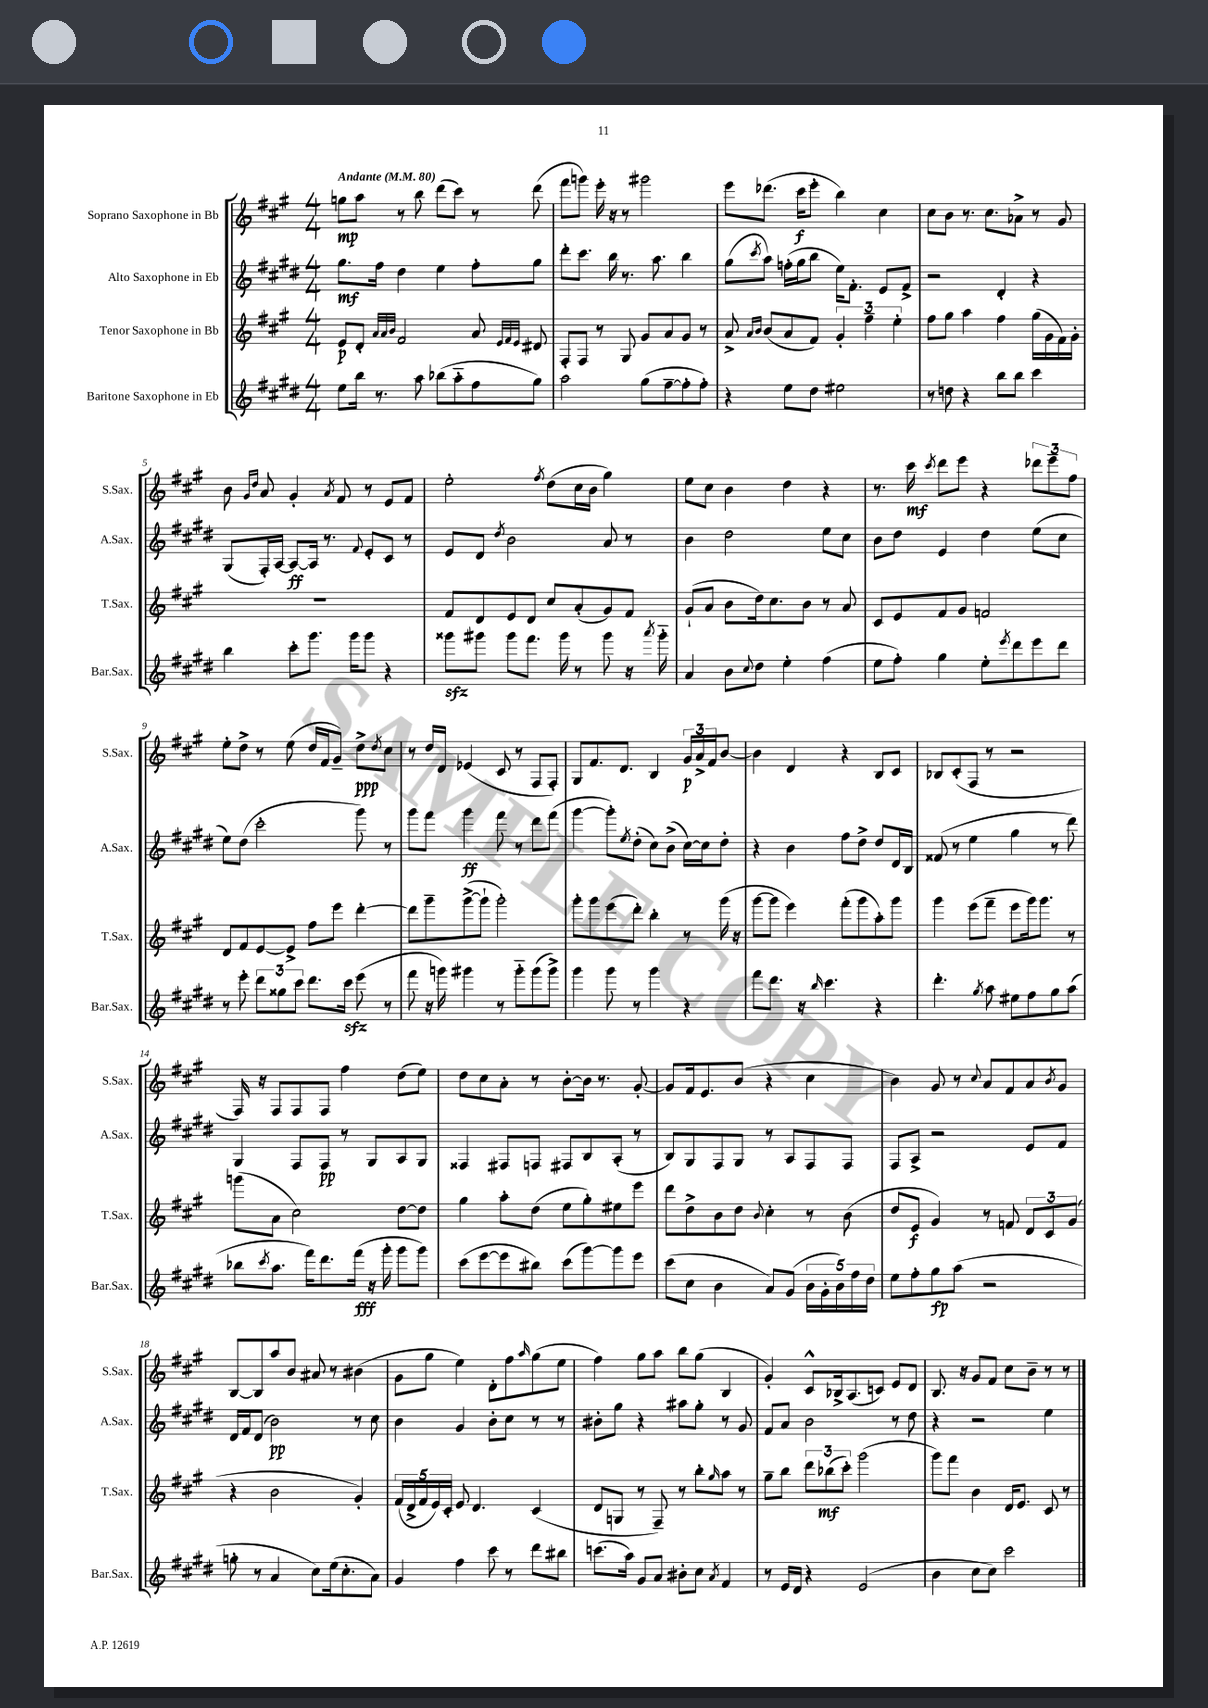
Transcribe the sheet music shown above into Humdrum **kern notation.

**kern	**dynam	**kern	**dynam	**kern	**dynam	**kern	**dynam
*part4	*part4	*part3	*part3	*part2	*part2	*part1	*part1
*staff4	*staff4	*staff3	*staff3	*staff2	*staff2	*staff1	*staff1
*I"Baritone Saxophone in Eb	*	*I"Tenor Saxophone in Bb	*	*I"Alto Saxophone in Eb	*	*I"Soprano Saxophone in Bb	*
*I'Bar.Sax.	*	*I'T.Sax.	*	*I'A.Sax.	*	*I'S.Sax.	*
*clefG2	*	*clefG2	*	*clefG2	*	*clefG2	*
*k[f#c#g#d#]	*	*k[f#c#g#]	*	*k[f#c#g#d#]	*	*k[f#c#g#]	*
*M4/4	*	*M4/4	*	*M4/4	*	*M4/4	*
*MM80	*	*MM80	*	*MM80	*	*MM80	*
=1	=1	=1	=1	=1	=1	=1	=1
!	!	!	!	!	!	!LO:TX:a:B:t=Andante	!
8ee\L	.	8e/L	p	8.gg#\L	mf	8ggn\L	mp
16bb\Jk	.	8d'/J	.	.	.	8aa\J	.
8.r	.	.	.	16ff#\Jk	.	.	.
.	.	32qqa/LLL	.	.	.	.	.
.	.	32qqa/	.	.	.	.	.
.	.	32qqb/JJJ	.	.	.	.	.
.	.	2f#/	.	4dd#\	.	8r	.
8aa\	.	.	.	.	.	8bb\	.
(8bb-X\L	.	.	.	4ee\	.	(8ddd\L	.
8aa\	.	.	.	.	.	8ccc#\J)	.
8ff#\	.	8a/	.	8ff#'\L	.	8r	.
.	.	32qqe/LLL	.	.	.	.	.
.	.	32qqf#/	.	.	.	.	.
.	.	32qqe/JJJ	.	.	.	.	.
8gg#\J)	.	8d#X/	.	8gg#\J	.	(8ddd\	.
=2	=2	=2	=2	=2	=2	=2	=2
2aa\	.	8F#'/L	.	8ddd#'\L	.	8fff#\L	.
.	.	8F#/J	.	8.ccc#\J	.	8gggn\J)	.
.	.	8r	.	.	.	16eee'\	.
.	.	.	.	16bb\	.	16r	.
.	.	8G#/	.	8.r	.	8r	.
(8gg#\L	.	8g#/L	.	.	.	2ggg#X\	.
.	.	.	.	8.aa\	.	.	.
[8ff#~\	.	8a/	.	.	.	.	.
8ff#'\]	.	8g#/J	.	4bb\	.	.	.
8ff#'\J)	.	8r	.	.	.	.	.
=3	=3	=3	=3	=3	=3	=3	=3
4r	.	8a^/	.	(8gg#\L	.	8eee\L	.
.	.	16qqa/LL	.	.	.	.	.
.	.	16qqb/JJ	.	8qccc#/	.	.	.
.	.	(8b/L	.	8aa\J)	.	(8.ddd-X\J	.
8ee\L	.	8a/	.	(16ffn'\LL	.	.	.
.	.	.	.	16gg#\J	.	16ccc#\KL	f
8dd#\J	.	8f#/J)	.	8bb\J	.	8eee'\J	.
2ee#X\	.	6g#'/	.	16ee\KL)	.	4bb\)	.
.	.	.	.	8.f#'\J	.	.	.
.	.	6ff#~\	.	.	.	.	.
.	.	.	.	8e/L	.	4cc#\	.
.	.	6ee'\	.	.	.	.	.
.	.	.	.	8f#^/J	.	.	.
=4	=4	=4	=4	=4	=4	=4	=4
8r	.	8ff#\L	.	2r	.	8cc#\L	.
8ddn\	.	8gg#\J	.	.	.	8b\J	.
4r	.	4aa\	.	.	.	8.r	.
.	.	.	.	.	.	8.cc#\L	.
8bb\L	.	4ff#\	.	4d#'/	.	.	.
8bb\J	.	.	.	.	.	8a-X^\J	.
4ccc#\	.	(16gg#\LL	.	4r	.	8r	.
.	.	16g#\	.	.	.	.	.
.	.	16f#\)	.	.	.	8g#/	.
.	.	16g#'\JJ	.	.	.	.	.
!!LO:LB:g=z
=5	=5	=5	=5	=5	=5	=5	=5
4bb\	.	1r	.	(8G#/L	.	8b\	.
.	.	.	.	.	.	16qqg#/LL	.
.	.	.	.	.	.	16qqdd/JJ	.
.	.	.	.	16F#'/L)	.	8a/	.
.	.	.	.	[16A/JJ	.	.	.
8ccc#'\L	.	.	.	8A/L_	ff	4g#'/	.
8.ggg#\J	.	.	.	16A/Jk]	.	.	.
.	.	.	.	8.r	.	.	.
.	.	.	.	.	.	8qa/	.
.	.	.	.	.	.	8f#/	.
16ggg#\KL	.	.	.	.	.	.	.
.	.	.	.	8qqf#/	.	.	.
8ggg#\J	.	.	.	8e'/L	.	8r	.
4r	.	.	.	8c#/J	.	8e/L	.
.	.	.	.	8r	.	8f#/J	.
=6	=6	=6	=6	=6	=6	=6	=6
8ggg##Xzz\L	.	8f#/L	.	8e/L	.	2ee'\	.
8ggg#X\J	.	8d/	.	8d#/J	.	.	.
.	.	.	.	8qdd#/	.	.	.
8ggg#\L	.	8e/	.	2b\	.	.	.
8.fff#\J	.	8d/J	.	.	.	.	.
.	.	.	.	.	.	8qff#/	.
.	.	8cc#/L	.	.	.	(8dd\L	.
16ggg#\	.	.	.	.	.	.	.
8r	.	(8a'/	.	.	.	16cc#\L	.
.	.	.	.	.	.	16b\JJ	.
8ggg#\	.	8g#/)	.	8a/	.	4gg#\)	.
16r	.	8f#/J	.	8r	.	.	.
8qaaa/	.	.	.	.	.	.	.
16ggg#\	.	.	.	.	.	.	.
=7	=7	=7	=7	=7	=7	=7	=7
4a/	.	(8g#`/L	.	4b\	.	8ee\L	.
.	.	8a/J	.	.	.	8cc#\J	.
8b\L	.	8b\L	.	2dd#\	.	4b\	.
8qqcc#/	.	.	.	.	.	.	.
8dd#\J	.	16dd\k)	.	.	.	.	.
.	.	8.cc#\	.	.	.	.	.
4ee'\	.	.	.	.	.	4dd\	.
.	.	8b\J	.	.	.	.	.
(4ff#\	.	8r	.	8ee\L	.	4r	.
.	.	8a/	.	8cc#\J	.	.	.
=8	=8	=8	=8	=8	=8	=8	=8
8ee\L	.	8c#/L	.	8b\L	.	8.r	.
8ff#'\J)	.	8e/	.	8dd#\J	.	.	.
.	.	.	.	.	.	16ccc#\	mf
.	.	.	.	.	.	8qccc#/	.
4gg#\	.	8f#/	.	4e/	.	8ddd\L	.
.	.	8g#/J	.	.	.	8eee\J	.
8ee'\L	.	2fn/	.	4dd#\	.	4r	.
8qeee/	.	.	.	.	.	.	.
8ddd#\	.	.	.	.	.	.	.
8eee\	.	.	.	(8ee\L	.	12ddd-X\L	.
.	.	.	.	.	.	12eee~\	.
8ddd#\J	.	.	.	8cc#\J	.	.	.
.	.	.	.	.	.	12ff#\J	.
!!LO:LB:g=z
=9	=9	=9	=9	=9	=9	=9	=9
8r	.	8d/L	.	8ee\L)	.	8ee'\L	.
8eee'\	.	8f#/	.	(8dd#\J	.	8dd^\J	.
12ddd#\L	.	[8e/	.	2ccc#'\	.	8r	.
12gg##X\	.	.	.	.	.	.	.
.	.	8e^/J]	.	.	.	(8ee\	.
12ccc#\J	.	.	.	.	.	.	.
8.ddd#\L	.	8ff#\L	.	.	.	16dd/LL	.
.	.	.	.	.	.	16f#/J	.
.	.	8eee\J	.	.	.	8g#~/J)	.
16ccc#zz\Jk	.	.	.	.	.	.	.
(8eee\	.	[4ddd'\	.	8ggg#\)	.	8dd^\L	ppp
.	.	.	.	.	.	8qdd/	.
8r	.	.	.	8r	.	8cc#\J	.
=10	=10	=10	=10	=10	=10	=10	=10
8fff#\	.	8ddd\L]	.	8ggg#\L	.	8r	.
16r	.	8ggg#~\	.	8fff#\J	.	16dd/LL	.
16gggn\)	.	.	.	.	.	16d/JJ	.
4ggg#X\	.	([8ggg#^\	.	4ggg#\	ff	(4e-X/	.
.	.	8ggg#`\J]	.	.	.	.	.
8r	.	2ggg#'\)	.	8fff#\	.	8c#/	.
8ggg#\L	.	.	.	8r	.	8r	.
(8ggg#\	.	.	.	8ddd#\L	.	8F#/L	.
8ggg#^\J)	.	.	.	(8fff#\J	.	8F#'/J)	.
=11	=11	=11	=11	=11	=11	=11	=11
4ggg#\	.	8ggg#'\L	.	[4ggg#\	.	8G#/L	.
.	.	8ggg#\	.	.	.	8.f#/	.
8ggg#\	.	(8eee\	.	8ggg#'\L])	.	.	.
.	.	.	.	.	.	8.d/J	.
.	.	.	.	8qee/	.	.	.
8r	.	8ddd'\J)	.	(8dd#'\J	.	.	.
4ggg#\	.	4bb'\	.	8cc#\L)	.	4B/	.
.	.	.	.	(8b^\J	.	.	.
4r	.	8r	.	[16cc#\LL)	.	24g#/LL	p
.	.	.	.	.	.	24a^/	.
.	.	.	.	16cc#\J]	.	.	.
.	.	.	.	.	.	24f#/J	.
.	.	(16ggg#\	.	8dd#'\J	.	[8b/J	.
.	.	16r	.	.	.	.	.
=12	=12	=12	=12	=12	=12	=12	=12
8fff#\L	.	[8ggg#\L	.	4r	.	4b\]	.
8.ddd#\J	.	8ggg#\J]	.	.	.	.	.
.	.	4eee\)	.	4b\	.	4d/	.
16r	.	.	.	.	.	.	.
16qqbb/	.	.	.	.	.	.	.
4.ccc#\	.	.	.	.	.	.	.
.	.	(8fff#'\L	.	8ff#\L	.	4r	.
.	.	8ggg#\	.	8dd#^\J	.	.	.
4r	.	8aa'\)	.	8dd#/L	.	8B/L	.
.	.	8ggg#\J	.	16d#/L	.	8c#/J	.
.	.	.	.	16B/JJ	.	.	.
=13	=13	=13	=13	=13	=13	=13	=13
4.ddd#'\	.	4ggg#\	.	(8f##X/	.	8B-X/L	.
.	.	.	.	8r	.	(8c#'/	.
.	.	(8eee\L	.	4ee\	.	8F#/J	.
8qgg#/	.	.	.	.	.	.	.
8aa\	.	8fff#~\J	.	.	.	8r	.
8ee#X\L	.	8eee\L	.	4gg#\	.	2r	.
8ff#\	.	16ggg#\k)	.	.	.	.	.
.	.	8.ggg#\J	.	.	.	.	.
8gg#\	.	.	.	8r	.	.	.
(8aa\J	.	8r	.	8ddd#\)	.	.	.
!!LO:LB:g=z
=14	=14	=14	=14	=14	=14	=14	=14
8bb-X\L	.	(8gggn\L	.	4G#/	.	16F#/)	.
.	.	.	.	.	.	16r	.
8qccc#/	.	.	.	.	.	.	.
8.aa\J	.	8a\J	.	.	.	8F#/L	.
.	.	2cc#\)	.	8F#/L	.	8F#/	.
16fff#\KL)	.	.	.	.	.	.	.
8.ddd#\	.	.	.	8F#/J	pp	8F#/J	.
.	.	.	.	8r	.	4ff#\	.
(16fff#\Jk	fff	.	.	.	.	.	.
16r	.	.	.	8G#/L	.	.	.
16ggg#'\	.	.	.	.	.	.	.
8ggg#\L	.	[8dd\L	.	8A/	.	(8dd\L	.
8ggg#\J)	.	8dd\J]	.	8G#/J	.	8ee\J)	.
=15	=15	=15	=15	=15	=15	=15	=15
(8ccc#\L	.	4gg#\	.	4F##X/	.	8dd\L	.
[8eee\	.	.	.	.	.	8cc#\	.
8eee\]	.	8aa'\L	.	8F#X/L	.	8a'\J	.
8bb#X\J)	.	(8dd\J	.	8Fn/J	.	8r	.
(8ccc#\L	.	8ee\L	.	8F#X/L	.	[8b'\L	.
[8ggg#\)	.	8gg#'\)	.	8B/	.	16b\Jk]	.
.	.	.	.	.	.	8.r	.
8ggg#\]	.	8ee#X\	.	(8A'/J	.	.	.
8eee\J	.	8eee\J	.	8r	.	[8g#'/	.
=16	=16	=16	=16	=16	=16	=16	=16
(8ccc#\L	.	8ddd\L	.	8B/L)	.	8g#/L]	.
8cc#\J	.	8dd^\	.	8G#/	.	16f#/k	.
.	.	.	.	.	.	8.e/	.
4b\	.	8b\	.	8F#/	.	.	.
.	.	8dd\J	.	8G#/J	.	(8b/J	.
.	.	8qqb/	.	.	.	.	.
8a/L)	.	4cc#'\	.	8r	.	4r	.
(8g#/J	.	.	.	8A/L	.	.	.
20b\LL	.	8r	.	8F#/	.	4cc#\	.
20g#'\	.	.	.	.	.	.	.
20b\)	.	.	.	.	.	.	.
.	.	(8b\	.	8F#/J	.	.	.
20ff#\	.	.	.	.	.	.	.
20dd#\JJ	.	.	.	.	.	.	.
=17	=17	=17	=17	=17	=17	=17	=17
8ee\L	.	8dd/L	.	8F#/L	.	4b\)	.
8ff#'\	.	8e/J	f	8A^/J	.	.	.
8gg#\	fp	4g#/)	.	2r	.	8g#/	.
(8aa\J	.	.	.	.	.	8r	.
.	.	.	.	.	.	8qqcc#/	.
2r	.	8r	.	.	.	8a/L	.
.	.	8fn/	.	.	.	8f#/	.
.	.	12d/L	.	8e/L	.	8a/	.
.	.	12c#/	.	.	.	.	.
.	.	.	.	.	.	8qb/	.
.	.	.	.	8f#/J	.	8g#/J	.
.	.	(12g#/J	.	.	.	.	.
!!LO:LB:g=z
=18	=18	=18	=18	=18	=18	=18	=18
8ggn'\	.	4r	.	16d#/LL	.	[8B/L	.
.	.	.	.	16f#/J	.	.	.
8r	.	.	.	(8d#/J	.	8B/]	.
4a/	.	2b\	.	2b\)	pp	8aa/	.
.	.	.	.	.	.	8b/J	.
8cc#\L)	.	.	.	.	.	8a#X/	.
(16ee\k	.	.	.	.	.	8r	.
8.cc#'\	.	.	.	.	.	.	.
.	.	4g#'/)	.	8r	.	(4b#X\	.
8a\J)	.	.	.	8cc#\	.	.	.
=19	=19	=19	=19	=19	=19	=19	=19
4g#/	.	(20f#/LL	.	4b\	.	8g#\L	.
.	.	20d^/	.	.	.	.	.
.	.	20f#/	.	.	.	.	.
.	.	.	.	.	.	8gg#\J	.
.	.	20e/)	.	.	.	.	.
.	.	20c#'/JJ	.	.	.	.	.
4ff#\	.	8e/	.	4g#/	.	4ee\)	.
.	.	4.d/	.	.	.	.	.
8ccc#\	.	.	.	8b'\L	.	8d'\L	.
8r	.	.	.	8cc#\J	.	8ff#\	.
.	.	.	.	.	.	16qqaa/	.
8ddd#\L	.	(4c#/	.	8r	.	(8gg#\	.
8bb#X\J	.	.	.	8r	.	8ee\J	.
=20	=20	=20	=20	=20	=20	=20	=20
(8.cccn\L	.	8d/L	.	8b#X'\L	.	4ff#\)	.
.	.	8Gn/J	.	8gg#\J	.	.	.
16aa\Jk)	.	.	.	.	.	.	.
8g#/L	.	8r	.	4r	.	8gg#\L	.
8a/J	.	8F#~/)	.	.	.	8aa\J	.
8b#X'\L	.	8r	.	8aa#X\L	.	8bb\L	.
8cc#\J	.	8bb'\L	.	8gg#'\J	.	(8gg#\J	.
8qa/	.	16qqgg#/	.	.	.	.	.
4f#/	.	8aa\J	.	8r	.	4B/	.
.	.	8r	.	8g#/	.	.	.
=21	=21	=21	=21	=21	=21	=21	=21
8r	.	8gg#~\L	.	8f#/L	.	4g#'/)	.
16e/LL	.	8bb\J	.	8a/J	.	.	.
16d#/JJ	.	.	.	.	.	.	.
4r	.	12ddd\L	.	2b\	.	8c#^^/L	.
.	.	(12bb-X\	mf	.	.	.	.
.	.	.	.	.	.	16B-X^/k	.
.	.	12ccc#'\J)	.	.	.	.	.
.	.	.	.	.	.	(8.A/	.
(2e/	.	(2ggg#\	.	.	.	.	.
.	.	.	.	.	.	8cn/J)	.
.	.	.	.	8r	.	8e/L	.
.	.	.	.	8dd#\	.	8d/J	.
=22	=22	=22	=22	=22	=22	=22	=22
4b\	.	8ggg#\L)	.	4r	.	8.B/	.
.	.	8fff#\J	.	.	.	.	.
.	.	.	.	.	.	16r	.
8cc#\L	.	4b\	.	2r	.	8g#/L	.
8cc#\J)	.	.	.	.	.	8f#/J	.
2ccc#\	.	16d/KL	.	.	.	8cc#\L	.
.	.	8.e/J	.	.	.	.	.
.	.	.	.	.	.	8b~\J	.
.	.	8c#/	.	4ee\	.	8r	.
.	.	8r	.	.	.	8r	.
==	==	==	==	==	==	==	==
*-	*-	*-	*-	*-	*-	*-	*-
